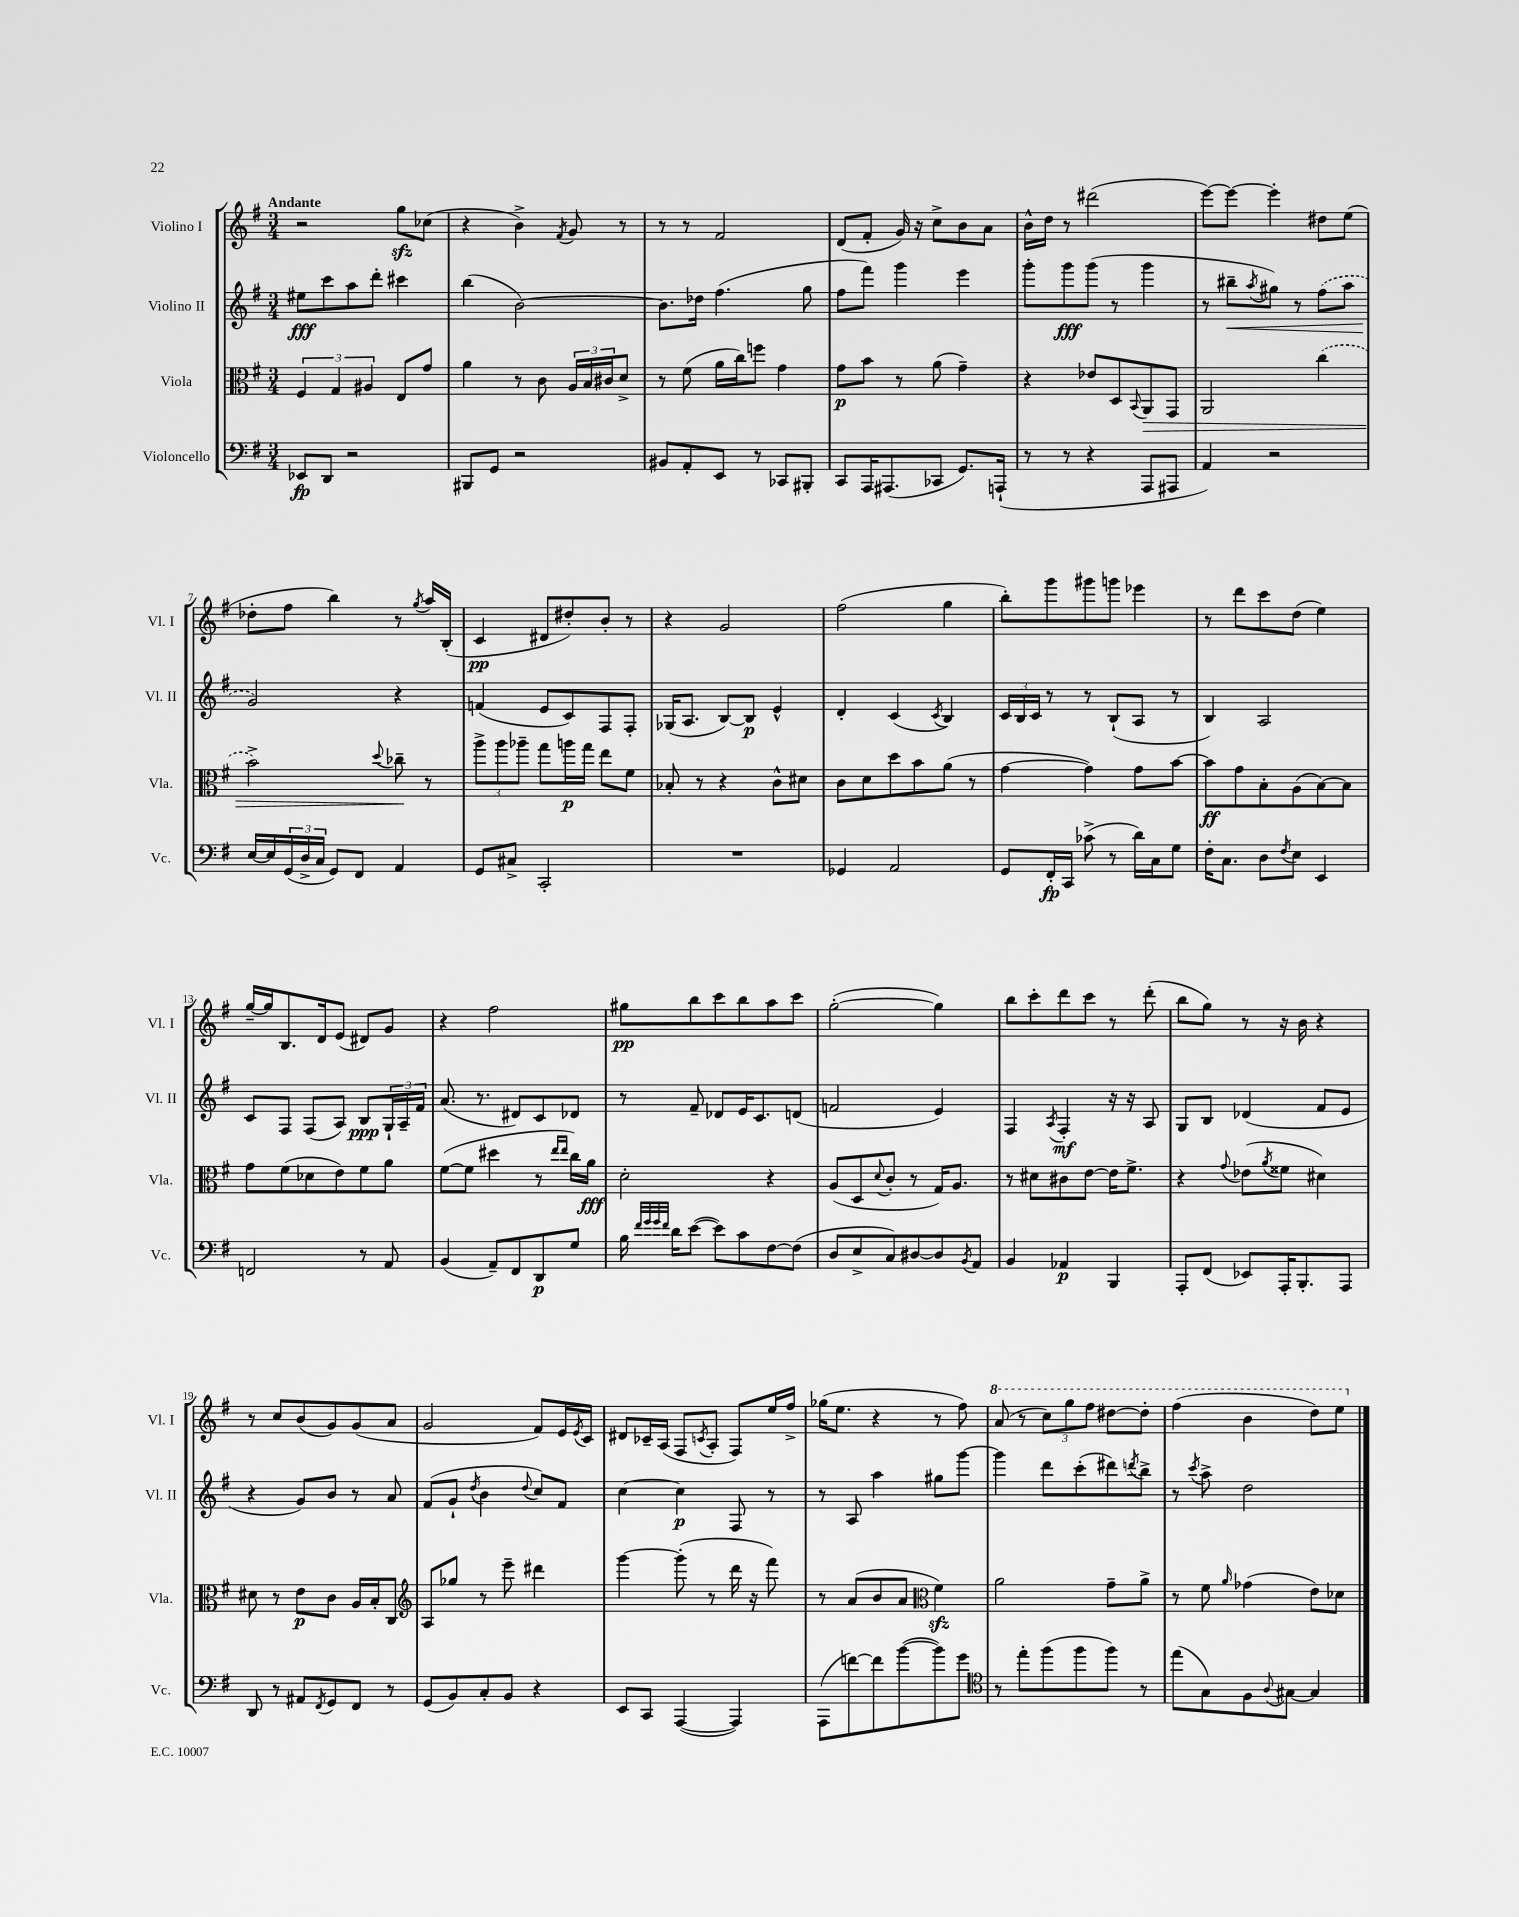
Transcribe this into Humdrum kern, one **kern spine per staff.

**kern	**kern	**kern	**kern
*staff4	*staff3	*staff2	*staff1
*clefF4	*clefC3	*clefG2	*clefG2
*k[f#]	*k[f#]	*k[f#]	*k[f#]
*M3/4	*M3/4	*M3/4	*M3/4
8EE-/L	6F#/	8ee#\L	2r
8DD/J	.	8ccc\	.
.	6G/	.	.
2r	.	8aa\	.
.	6A#/	.	.
.	.	8ddd'\J	.
.	8E/L	4ccc#\	8gg\L
.	8g/J	.	(8cc-\J
=	=	=	=
8BBB#/L	4a\	(4bb\	4r
8GG/J	.	.	.
2r	8r	[2b\)	4b^\)
.	8c\	.	.
.	.	.	8qf#/
.	24A/LL	.	8g/
.	24B/	.	.
.	24c#/J	.	.
.	8d^/J	.	8r
=	=	=	=
8BB#/L	8r	8.b\]L	8r
8AA'/	(8f#\	.	8r
.	.	16dd-\Jk	.
8EE/J	16a\LL	(4.ff#\	2f#/
.	16cc\J)	.	.
8r	8ff\J	.	.
8CC-/L	4g\	.	.
8BBB#'/J	.	8gg\	.
=	=	=	=
8CC/L	8g\L	8ff#\L	(8d/L
16AAA/K	8b\J	8fff#\J)	8f#'/J
(8.AAA#/	.	.	.
.	8r	4ggg\	16g/)
.	.	.	16r
8CC-/J	(8a\	.	8cc^\L
8.GG/L)	4g~\)	4eee\	8b\
.	.	.	8a\J
(16AAA`/Jk	.	.	.
=	=	=	=
8r	4r	8ggg'\L	16b^^\LL
.	.	.	16dd\JJ
8r	.	8ggg\	8r
4r	8e-/L	(8ggg\J	(2ddd#\
.	8D/	8r	.
.	8qqBB/	.	.
8AAA/L	8AA/	4ggg\	.
8AAA#/J	8GG/J	.	.
=	=	=	=
4AA/)	2AA/	8r	[8eee\L)
.	.	8bb#~\L	8eee\_J
.	.	8qaa/	.
2r	.	8gg#\J)	4eee'\]
.	.	8r	.
.	(4cc\	(8ff#\L	8dd#\L
.	.	8aa\J	(8ee\J
=	=	=	=
[16E/LL	2b^\)	2g/)	8dd-'\L
16E/]	.	.	.
(24GG/	.	.	8ff#\J
24D^/	.	.	.
24C/JJ	.	.	.
8GG/L)	.	.	4bb\)
8FF#/J	.	.	.
.	8qqdd/	.	.
4AA/	8cc-~\	4r	8r
.	.	.	8qgg/
.	8r	.	16aa/LL
.	.	.	(16B'/JJ
=	=	=	=
8GG/L	12aa^\L	(4f/	4c/
.	12aa\	.	.
8C#^/J	.	.	.
.	12aa-~\J	.	.
2CC'/	8gg\L	8e/L	8d#/L
.	16aa\L	8c/)	8dd#'/)
.	16gg\JJ	.	.
.	8ee\L	8F#/	8b'/J
.	8f#\J	8F#'/J	8r
=	=	=	=
2.r	8B-'/	(16G-/LK	4r
.	.	8.A/J	.
.	8r	.	.
.	4r	[8B/L)	2g/
.	.	8B/]J	.
.	8c^^\L	4e^^/	.
.	8d#\J	.	.
=	=	=	=
4GG-/	8c\L	4d'/	(2ff#\
.	8d\	.	.
2AA/	8dd\	(4c/	.
.	8b\	.	.
.	.	8qc/	.
.	(8a\J	4B/)	4gg\
.	8r	.	.
=	=	=	=
8GG/L	[4g\	24c/LL	8bb'\L)
.	.	24B/	.
.	.	24c/JJ	.
16FF#'/L	.	8r	8ggg\
16CC/JJ	.	.	.
(8c-^\	4g\])	8r	8ggg#\
8r	.	(8B`/L	8ggg\J
16d\LL)	8g\L	8A/J	4eee-\
16C\J	.	.	.
8G\J	[8b\J	8r	.
=	=	=	=
16F#'\LK	8b\]L	4B/)	8r
8.C\J	.	.	.
.	8g\	.	8ddd\L
8D\L	8B'\	2A/	8ccc\
8qF#/	.	.	.
8E\J	(8A\	.	(8dd\J
4EE/	[8B\)	.	4ee\)
.	8B\]J	.	.
=	=	=	=
2FF/	8g\L	8c/L	[16gg~/LL
.	.	.	16gg/]J
.	(8f#\	8F#/J	8.B/
.	8d-\	(8F#/L	.
.	.	.	16d/k
.	8e\)	8A/J)	(8e/J
8r	8f#\	8B/L	8d#/L)
8AA/	8a\J	24G`/L	8g/J
.	.	24A~/	.
.	.	24f#/JJ	.
=	=	=	=
(4BB/	([8f#\L	(8.a/	4r
.	8f#\]J	.	.
.	.	8.r	.
8AA~/L)	4dd#\	.	2ff#\
8FF#/	.	8d#/L)	.
8DD/	8r	8c/	.
.	16qqee/LL	.	.
.	16qqee/JJ	.	.
8G/J	16cc\LL)	8d-/J	.
.	16a\JJ	.	.
=	=	=	=
16B\	2d'\	8r	8gg#\L
32qqf#/LLL	.	.	.
32qqg/	.	.	.
32qqg/	.	.	.
32qqf#/JJJ	.	.	.
16d\LK	.	.	.
([8e\J	.	8f#~/	8bb\
8e\]L)	.	8d-/L	8ccc\
8c\	.	16e/K	8bb\
.	.	8.c/	.
[8F#\	4r	.	8aa\
(8F#\]J	.	(8d/J	8ccc\J
=	=	=	=
8D/L	(8A/L	2f/	([2gg'\
8E^/	8D/	.	.
.	8qqd/	.	.
8C/)	8c'/J	.	.
[8D#/	8r	.	.
8D#/]	16G/LK)	4e/)	4gg\])
.	8.A/J	.	.
8qBB/	.	.	.
8AA/J	.	.	.
=	=	=	=
4BB/	8r	4F#/	8bb\L
.	8d#\L	.	8ccc'\
.	.	8qA/	.
4AA-/	8c#\	4F#'/	8ddd\
.	[8e\J	.	8ccc\J
4BBB/	16e\]LK	16r	8r
.	8.f#^\J	16r	.
.	.	8A/	(8ddd'\
=	=	=	=
8AAA'/L	4r	8G/L	8bb\L
(8FF#/J	.	8B/J	8gg\J)
.	8qqg/	.	.
8EE-/L)	(8e-\L	(4d-/	8r
.	8qa/	.	.
16AAA'/K	8f##\J	.	16r
8.BBB'/	.	.	16b\
.	4d#\)	8f#/L	4r
8AAA/J	.	8e/J	.
=	=	=	=
8DD/	8d#\	4r	8r
8r	8r	.	8cc/L
8AA#/L	8e\L	8g/L)	(8b/
8qFF#/	.	.	.
8GG/	8c\J	8b/J	8g/)
8FF#/J	16A/LL	8r	(8g/
.	16B'/J	.	.
8r	8C/J	8a/	8a/J
=	=	=	=
*	*clefG2	*	*
(8GG/L	8A/L	(8f#/L	2g/
8BB/)	8gg-/J	8g`/J	.
.	.	8qdd/	.
8C'/	8r	4b\	.
8BB/J	8eee~\	.	.
.	.	8qqdd/	.
4r	4ddd#\	8cc/L)	8f#/L)
.	.	8f#/J	16e/L
.	.	.	8qe/
.	.	.	16c/JJ
=	=	=	=
8EE/L	[4ggg\	[4cc\	8d#/L
8CC/J	.	.	16c-~/L
.	.	.	(16A/JJ
([4AAA/	(8ggg'\]	4cc\]	8F#/L
.	.	.	8qc/
.	8r	.	8A'/J
4AAA/])	16ddd\	8F#/	8F#/L)
.	16r	.	.
.	8fff#\)	8r	16ee/L
.	.	.	16ff#^/JJ
=	=	=	=
(8AAA\L	8r	8r	(16gg-\LK
.	.	.	8.ee\J
[8f\)	(8a/L	8A/	.
8f\]	8b/	4aa\	4r
([8b\	8a/J	.	.
*	*clefC3	*	*
8b\])	4f#\)	8gg#\L	8r
8g\J	.	[8ggg\J	8ff#\)
=	=	=	=
*clefC4	*	*	*
8r	2a\	4ggg\]	(8aa/
8ee'\L	.	.	8r
(8ff#\	.	8ddd\L	12ccc\L)
.	.	.	12ggg\
8ff#\	.	(8ccc'\	.
.	.	.	12fff#\J
8ff#\J)	8g~\L	8ddd#\)	[8ddd#\L
.	.	8qddd/	.
8r	8a^\J	8bb^\J	8ddd#'\]J
=	=	=	=
(8ee\L	8r	8r	(4fff#\
.	.	8qccc/	.
8G\)	8f#\	8aa^\	.
.	16qqa/	.	.
8F#\	(4g-\	2dd\	4bb\
8qqA/	.	.	.
[8G#\J	.	.	.
4G#/]	8e\L)	.	8ddd\L)
.	8d-\J	.	8eee\J
==	==	==	==
*-	*-	*-	*-
